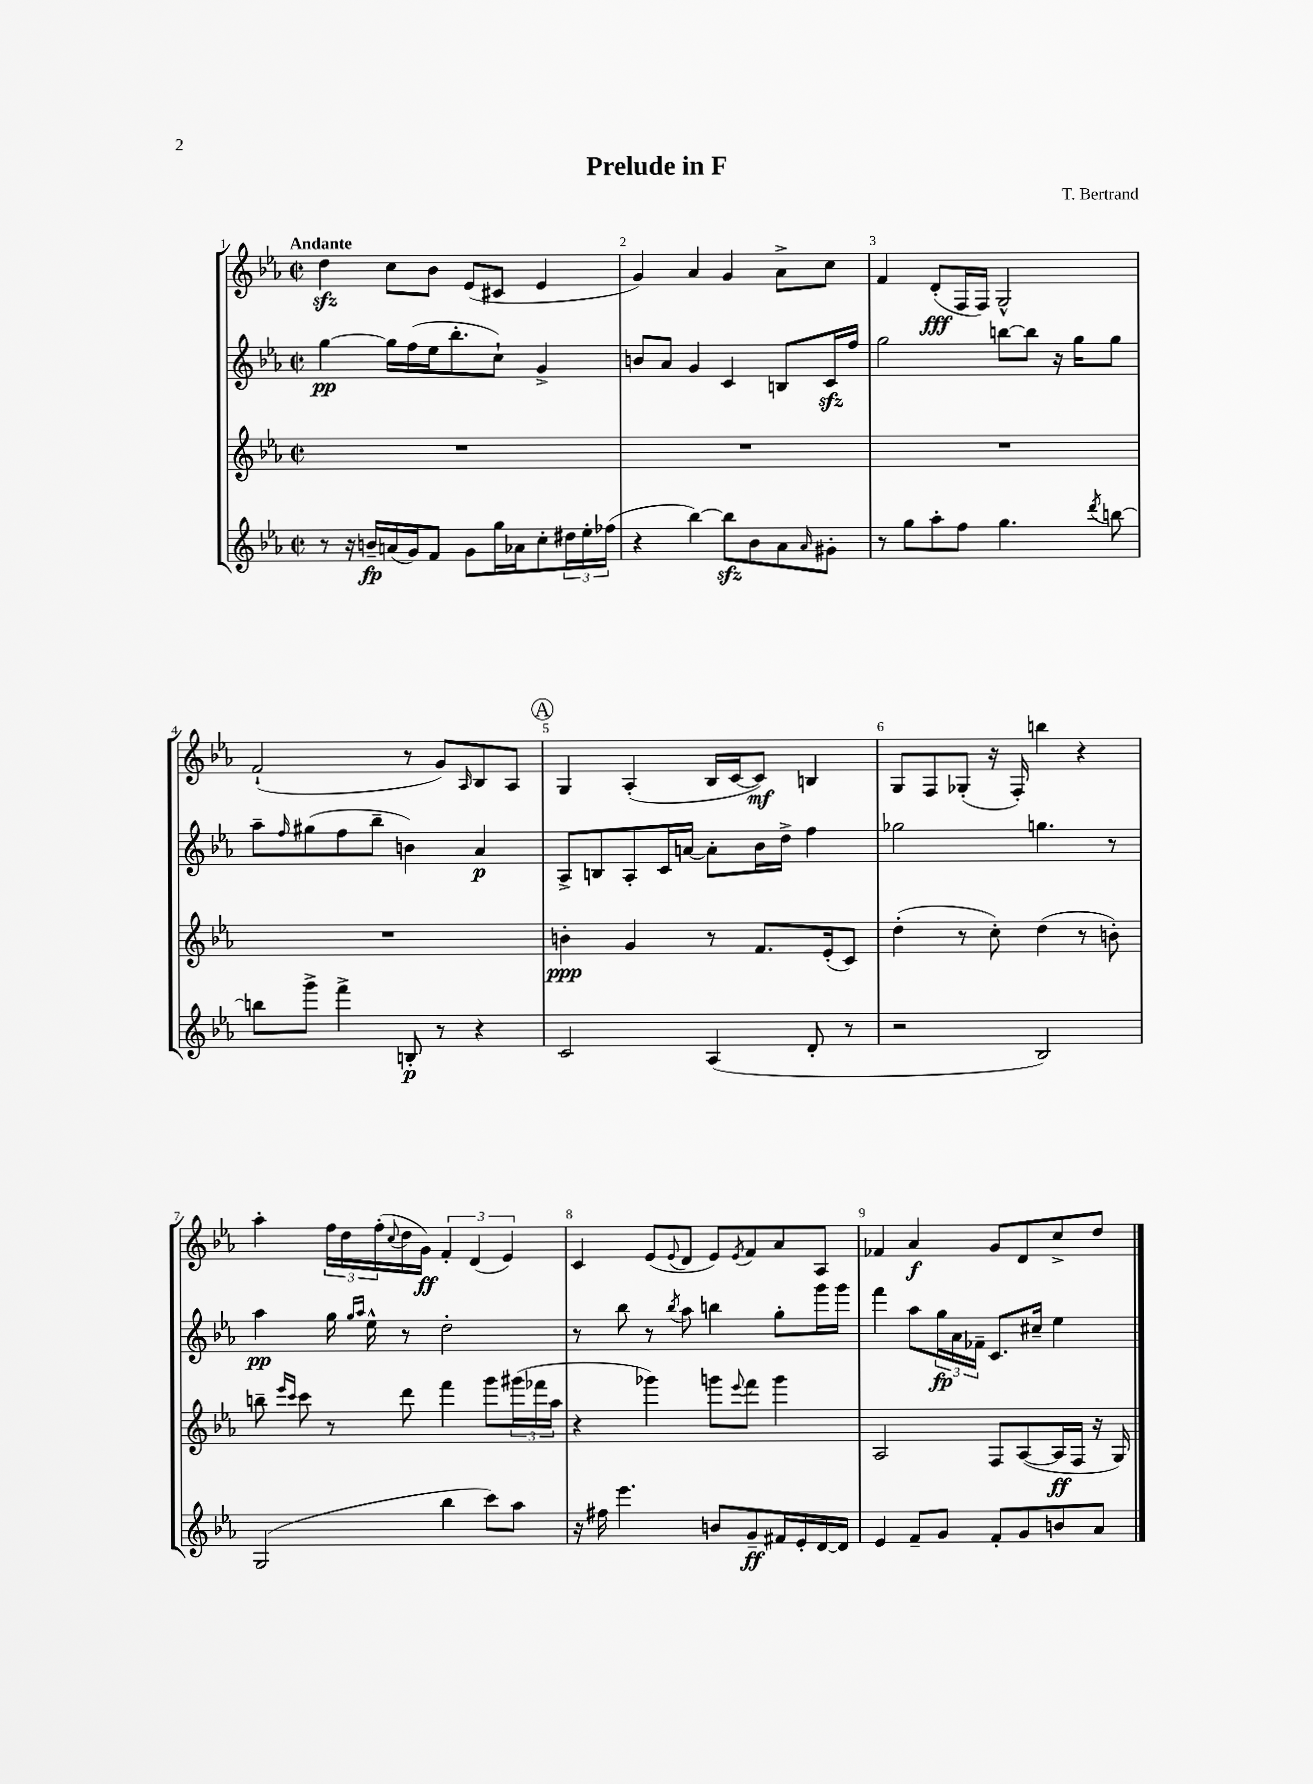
\header { title = "Prelude in F" composer = "T. Bertrand" }
<<
\new StaffGroup <<
\new Staff = "s0" {
    \clef treble \key ees \major \defaultTimeSignature \time 2/2 \tempo "Andante"
    d''4\sfz c''8 bes'8 ees'8( cis'8 ees'4 |
    g'4) aes'4 g'4 aes'8-> c''8 |
    f'4 d'8-.\fff( f16 f16) g2-^ |
    f'2-!( r8 g'8) \grace { aes16 } bes8 aes8 |
    \mark \markup { \circle "A" } g4 aes4-.( bes16 c'16~ c'8\mf) b4 |
    g8 f8 ges8-.( r16 f16-.) b''4 r4 |
    aes''4-. \tuplet 3/2 { f''16 d''16 f''16-.( } \appoggiatura { c''8 } d''16 g'16\ff) \tuplet 3/2 { f'4-. d'4( ees'4) } |
    c'4 ees'8( \appoggiatura { ees'8 } d'8 ees'8) \acciaccatura { ees'8 } f'8 aes'8 aes8 |
    fes'4 aes'4\f g'8 d'8 c''8-> d''8 \bar "|." |
}
\new Staff = "s1" {
    \clef treble \key ees \major \defaultTimeSignature \time 2/2
    g''4~\pp g''16 f''16( ees''16 bes''8.-. c''8-!) g'4-> |
    b'8 aes'8 g'4 c'4 b8 c'16\sfz f''16 |
    g''2 b''8~ b''8 r16 g''16 g''8 |
    aes''8-- \grace { f''16 } gis''8( f''8 bes''8-- b'4) aes'4\p |
    \mark \markup { \circle "A" } aes8-> b8 aes8-. c'16 a'16~ a'8-. bes'16 d''16-> f''4 |
    ges''2 g''4. r8 |
    aes''4\pp g''16 \grace { g''16 aes''16 } ees''16-^ r8 d''2-. |
    r8 bes''8 r8 \acciaccatura { bes''8 } aes''8 b''4 g''8-. g'''16 g'''16 |
    f'''4 aes''8 \tuplet 3/2 { g''16\fp aes'16 fes'16-- } c'8. cis''16-- ees''4 \bar "|." |
}
\new Staff = "s2" {
    \clef treble \key ees \major \defaultTimeSignature \time 2/2
    R1 |
    R1 |
    R1 |
    R1 |
    \mark \markup { \circle "A" } b'4-.\ppp g'4 r8 f'8. ees'16-.( c'8) |
    d''4-.( r8 c''8-.) d''4( r8 b'8-.) |
    b''8-- \grace { ees'''16 c'''16 } c'''8 r8 d'''8 f'''4 g'''8 \tuplet 3/2 { gis'''16( fes'''16 aes''16 } |
    r4 ges'''4) g'''8 \appoggiatura { ees'''8 } f'''8 g'''4 |
    aes2 f8 aes8~( aes16\ff f16 r16 g16) \bar "|." |
}
\new Staff = "s3" {
    \clef treble \key ees \major \defaultTimeSignature \time 2/2
    r8 r16 b'16--\fp a'16( g'16) f'8 g'8 g''16 aes'16 c''8-. \tuplet 3/2 { dis''16 ees''16-. fes''16( } |
    r4 bes''4~) bes''8\sfz bes'8 aes'8 \grace { aes'16 } gis'8-. |
    r8 g''8 aes''8-. f''8 g''4. \acciaccatura { d'''8 } b''8~ |
    b''8 g'''8-> f'''4-> b8-.\p r8 r4 |
    \mark \markup { \circle "A" } c'2 aes4( d'8-. r8 |
    r2 bes2) |
    g2( bes''4 c'''8) aes''8 |
    r16 fis''16 ees'''4. b'8 g'8--\ff fis'16 ees'16-. d'16~ d'16 |
    ees'4 f'8-- g'8 f'8-. g'8 b'8 aes'8 \bar "|." |
}
>>
>>
\layout { \context { \Score \override BarNumber.break-visibility = ##(#f #t #t) barNumberVisibility = #all-bar-numbers-visible } }
